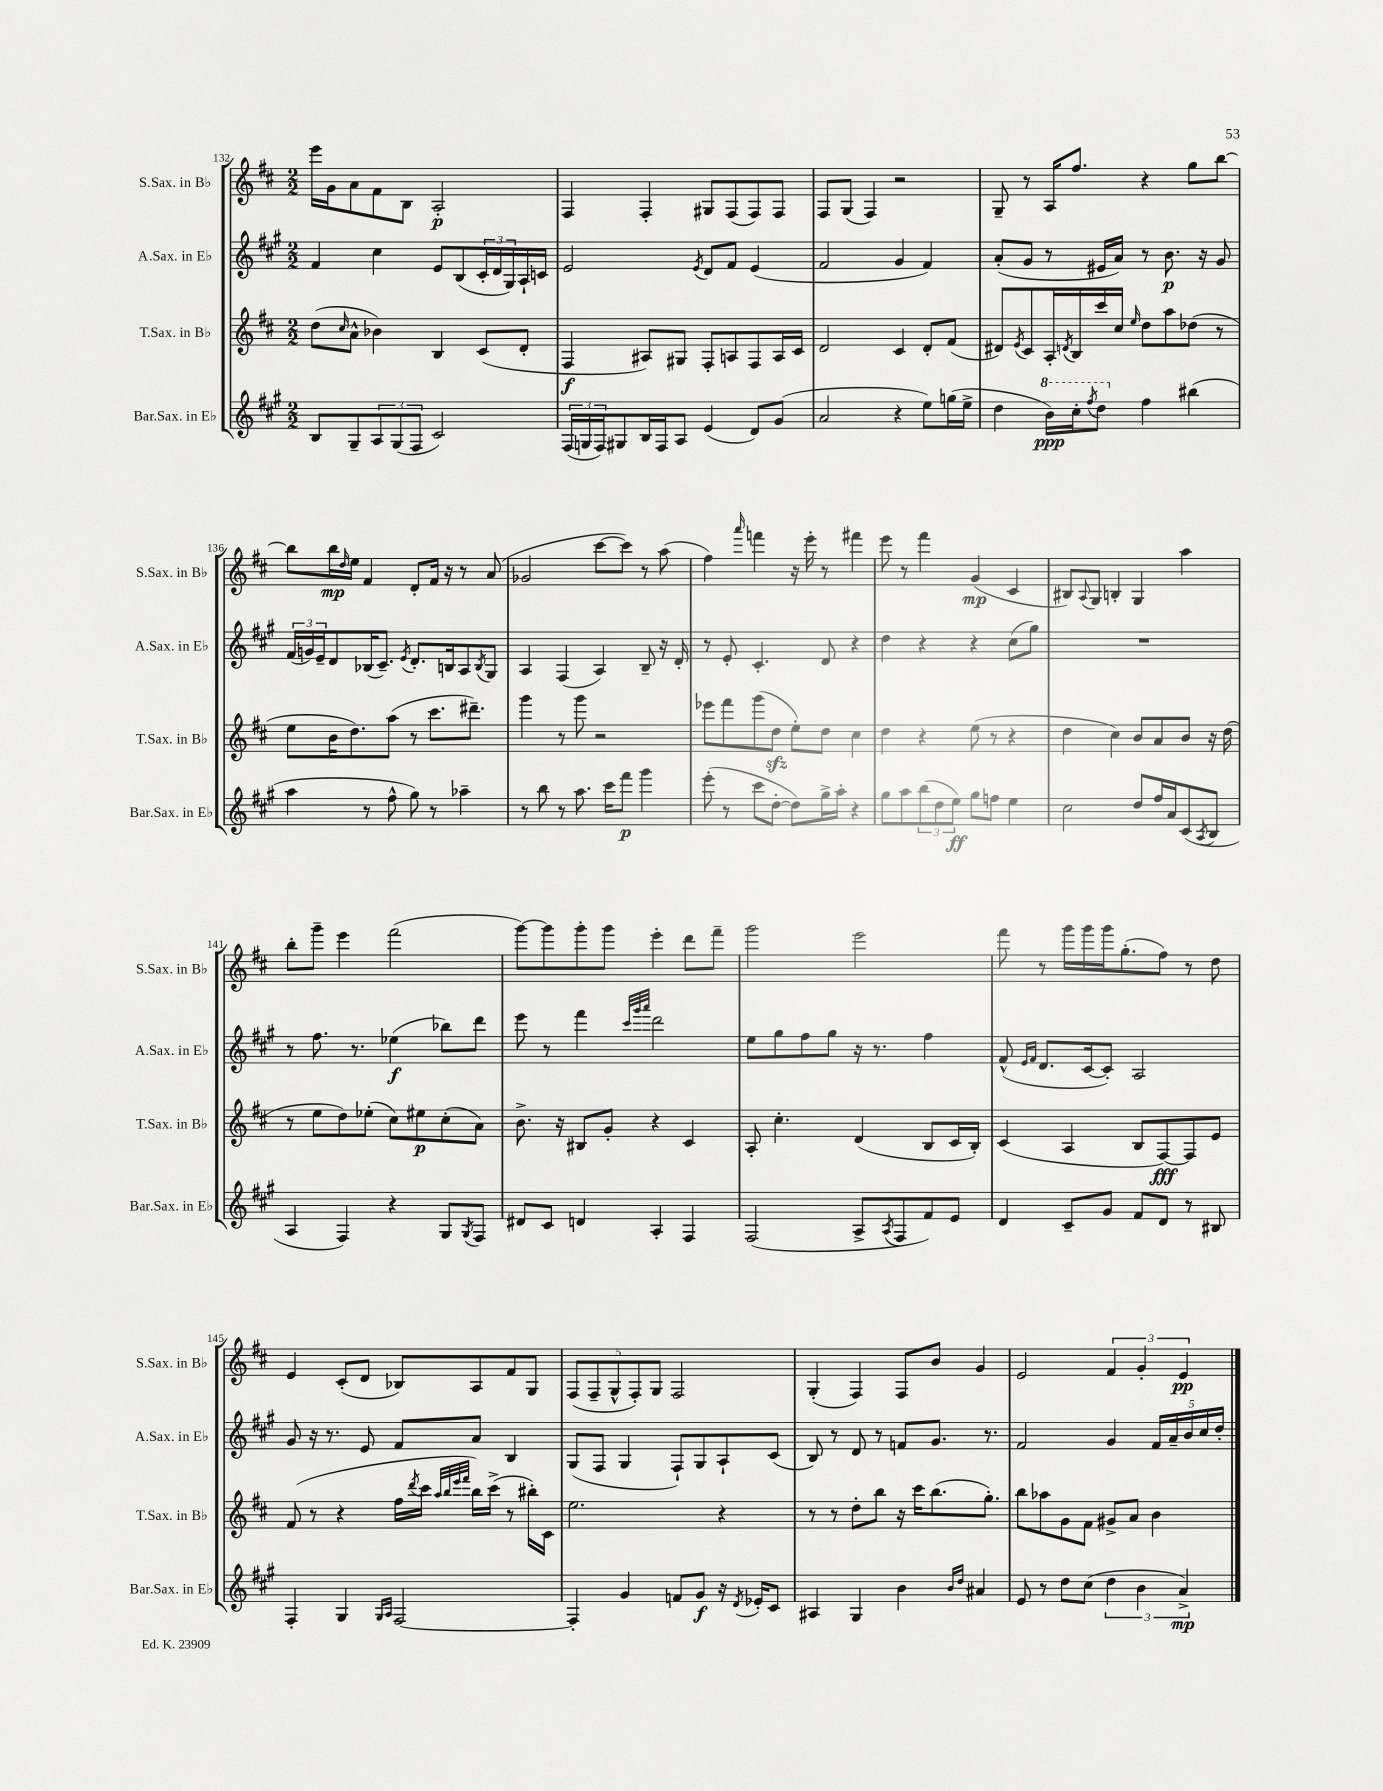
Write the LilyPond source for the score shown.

<<
\new StaffGroup <<
\new Staff = "s0" \with { instrumentName = "S.Sax. in Bb" shortInstrumentName = "S.Sax. in Bb" } {
    \clef treble \key d \major \numericTimeSignature \time 2/2
    e'''16 g'16 a'8 fis'8 b8 a2-.\p |
    fis4 fis4-. gis8 fis8( fis8) fis8 |
    fis8 g8( fis4) r2 |
    g8-- r8 a16 fis''8. r4 g''8 b''8~ |
    b''8 b''16\mp \grace { d''16 } e''16 fis'4 d'8-. fis'16 r16 r8 a'8( |
    ges'2 cis'''8~ cis'''8) r8 a''8( |
    fis''4) \grace { a'''16 } f'''4 r16 e'''16-. r8 fis'''4 |
    e'''8 r8 fis'''4 g'4\mp( cis'4 |
    bis8) \appoggiatura { a8 } g8 b4-. g4 a''4 |
    b''8-. g'''8-- e'''4 fis'''2( |
    g'''8~) g'''8 g'''8-. g'''8 e'''4-. d'''8 fis'''8-- |
    g'''2 e'''2 |
    fis'''8 r8 g'''16 g'''16 g'''16 g''8.-.( fis''8) r8 d''8 |
    e'4 cis'8-.( d'8 bes8) a8 fis'8 g8 |
    \tuplet 5/4 { fis8( fis8-- g8-^ fis8-.) g8 } fis2 |
    g4-.( fis4) fis8 b'8 g'4 |
    e'2 \tuplet 3/2 { fis'4 g'4-. e'4\pp } \bar "|." |
}
\new Staff = "s1" \with { instrumentName = "A.Sax. in Eb" shortInstrumentName = "A.Sax. in Eb" } {
    \clef treble \key a \major \numericTimeSignature \time 2/2
    fis'4 cis''4 e'8 b8( \tuplet 3/2 { cis'16-. d'16 gis16) } a16-! c'16 |
    e'2 \acciaccatura { e'8 } d'8 fis'8 e'4( |
    fis'2 gis'4 fis'4) |
    a'8-.( gis'8 r8 eis'16 a'16) r8 b'8.\p r16 gis'8 |
    \tuplet 3/2 { fis'16( g'16) e'16-- } d'8 bes16( cis'8.--) \acciaccatura { e'8 } d'8.-. b16 a8 \acciaccatura { b8 } gis8 |
    a4 fis4( a4) b8-- r16 d'16-. |
    r8 e'8-. cis'4.-. d'8 r4 |
    d''4 r4 r4 cis''8( gis''8) |
    R1 |
    r8 fis''8. r8. ees''4\f( bes''8) d'''8 |
    e'''8 r8 fis'''4 \grace { cis'''32 gis'''32 a'''32 } d'''2 |
    e''8 gis''8 fis''8 gis''8 r16 r8. fis''4 |
    fis'8-^( \grace { e'16 fis'16 } d'8. cis'16~ cis'8-.) a2 |
    gis'8 r16 r8. e'8 fis'8 a'8 b4 |
    gis8( fis8 gis4 fis8-!) gis8 a8-! cis'8( |
    b8) r8 d'8 r8 f'8 gis'8. r8. |
    fis'2 gis'4 \tuplet 5/4 { fis'16 a'16-- b'16 cis''16 d''16-. } \bar "|." |
}
\new Staff = "s2" \with { instrumentName = "T.Sax. in Bb" shortInstrumentName = "T.Sax. in Bb" } {
    \clef treble \key d \major \numericTimeSignature \time 2/2
    d''8( \grace { cis''16 } a'8-^ bes'4) b4 cis'8( d'8-. |
    fis4\f ais8) gis8 fis8-. a8 fis8 a16 cis'16 |
    d'2 cis'4 d'8-. fis'8( |
    dis'8) \acciaccatura { e'8 } cis'8 a16-. \acciaccatura { d'8 } b16 cis'''16 cis''16 \grace { e''16 } d''8 a''8 des''8( r8 |
    e''8 b'16 d''8.) a''8( r8 cis'''8. dis'''8.--) |
    g'''4 r8 g'''8 r2 |
    ees'''8 fis'''8 g'''8( d''8\sfz e''8-.) d''8 cis''4 |
    d''4 r4 e''8( r8 r4 |
    d''4 cis''4) b'8 a'8 b'8 r16 d''16( |
    r8 e''8 d''8) ees''8-.( cis''8) eis''8\p cis''8-.( a'8) |
    b'8.-> r16 bis8 g'8-. r4 cis'4 |
    a8-. cis''4.-. d'4( b8 cis'16 b16-.) |
    cis'4( a4 b8 fis8~\fff) fis8 e'8 |
    fis'8( r8 r4 fis''16 \acciaccatura { d'''8 } cis'''16 \grace { a''32 b''32 e'''32 fis'''32 } b''16) cis'''16->( r8 bis''16-.) cis'16 |
    e''2. r4 |
    r8 r8 d''8-. b''8 r16 cis'''16 b''8.( g''8.-.) |
    b''8 aes''8 g'8 fis'8 gis'8-> a'8 b'4 \bar "|." |
}
\new Staff = "s3" \with { instrumentName = "Bar.Sax. in Eb" shortInstrumentName = "Bar.Sax. in Eb" } {
    \clef treble \key a \major \numericTimeSignature \time 2/2
    b8 gis8-- \tuplet 3/2 { a8 gis8( fis8 } cis'2) |
    \tuplet 3/2 { fis16( g16 fis16) } gis8 b16 fis16 a8 e'4( d'8) gis'8( |
    a'2 r4 e''8) g''16( e''16-> |
    d''4 \ottava #1 b''16\ppp) cis'''16-. \acciaccatura { fis'''8 } d'''8 \ottava #0 fis''4 bis''4( |
    a''4 r8 fis''8-^ gis''8) r8 aes''4-- |
    r8 b''8 r8 a''8. cis'''16 fis'''8\p gis'''4 |
    e'''8-.( r8 cis'''8 d''8~-. d''8) gis''16-> a''16-. r4 |
    gis''8 a''8 \tuplet 3/2 { b''8( d''8 e''8\ff) } gis''8 f''8 e''4 |
    cis''2 d''8 fis''16 a'16 cis'8( \acciaccatura { a8 } b8 |
    a4 fis4) r4 gis8 \acciaccatura { gis8 } fis8 |
    dis'8 cis'8 d'4 a4-. fis4 |
    fis2( a8-> \acciaccatura { a8 } fis8 fis'8) e'8 |
    d'4 cis'8-- gis'8 fis'8 d'8 r8 bis8 |
    fis4-. gis4 \grace { gis16 a16 } fis2~ |
    fis4-. gis'4 f'8 gis'8\f r16 \acciaccatura { d'8 } ees'16-. cis'8 |
    ais4 gis4 b'4 \grace { b'16 d''16 } ais'4 |
    e'8 r8 d''8 cis''8( \tuplet 3/2 { d''4 b'4 a'4->\mp) } \bar "|." |
}
>>
>>
\layout { \context { \Score currentBarNumber = #132 } }
